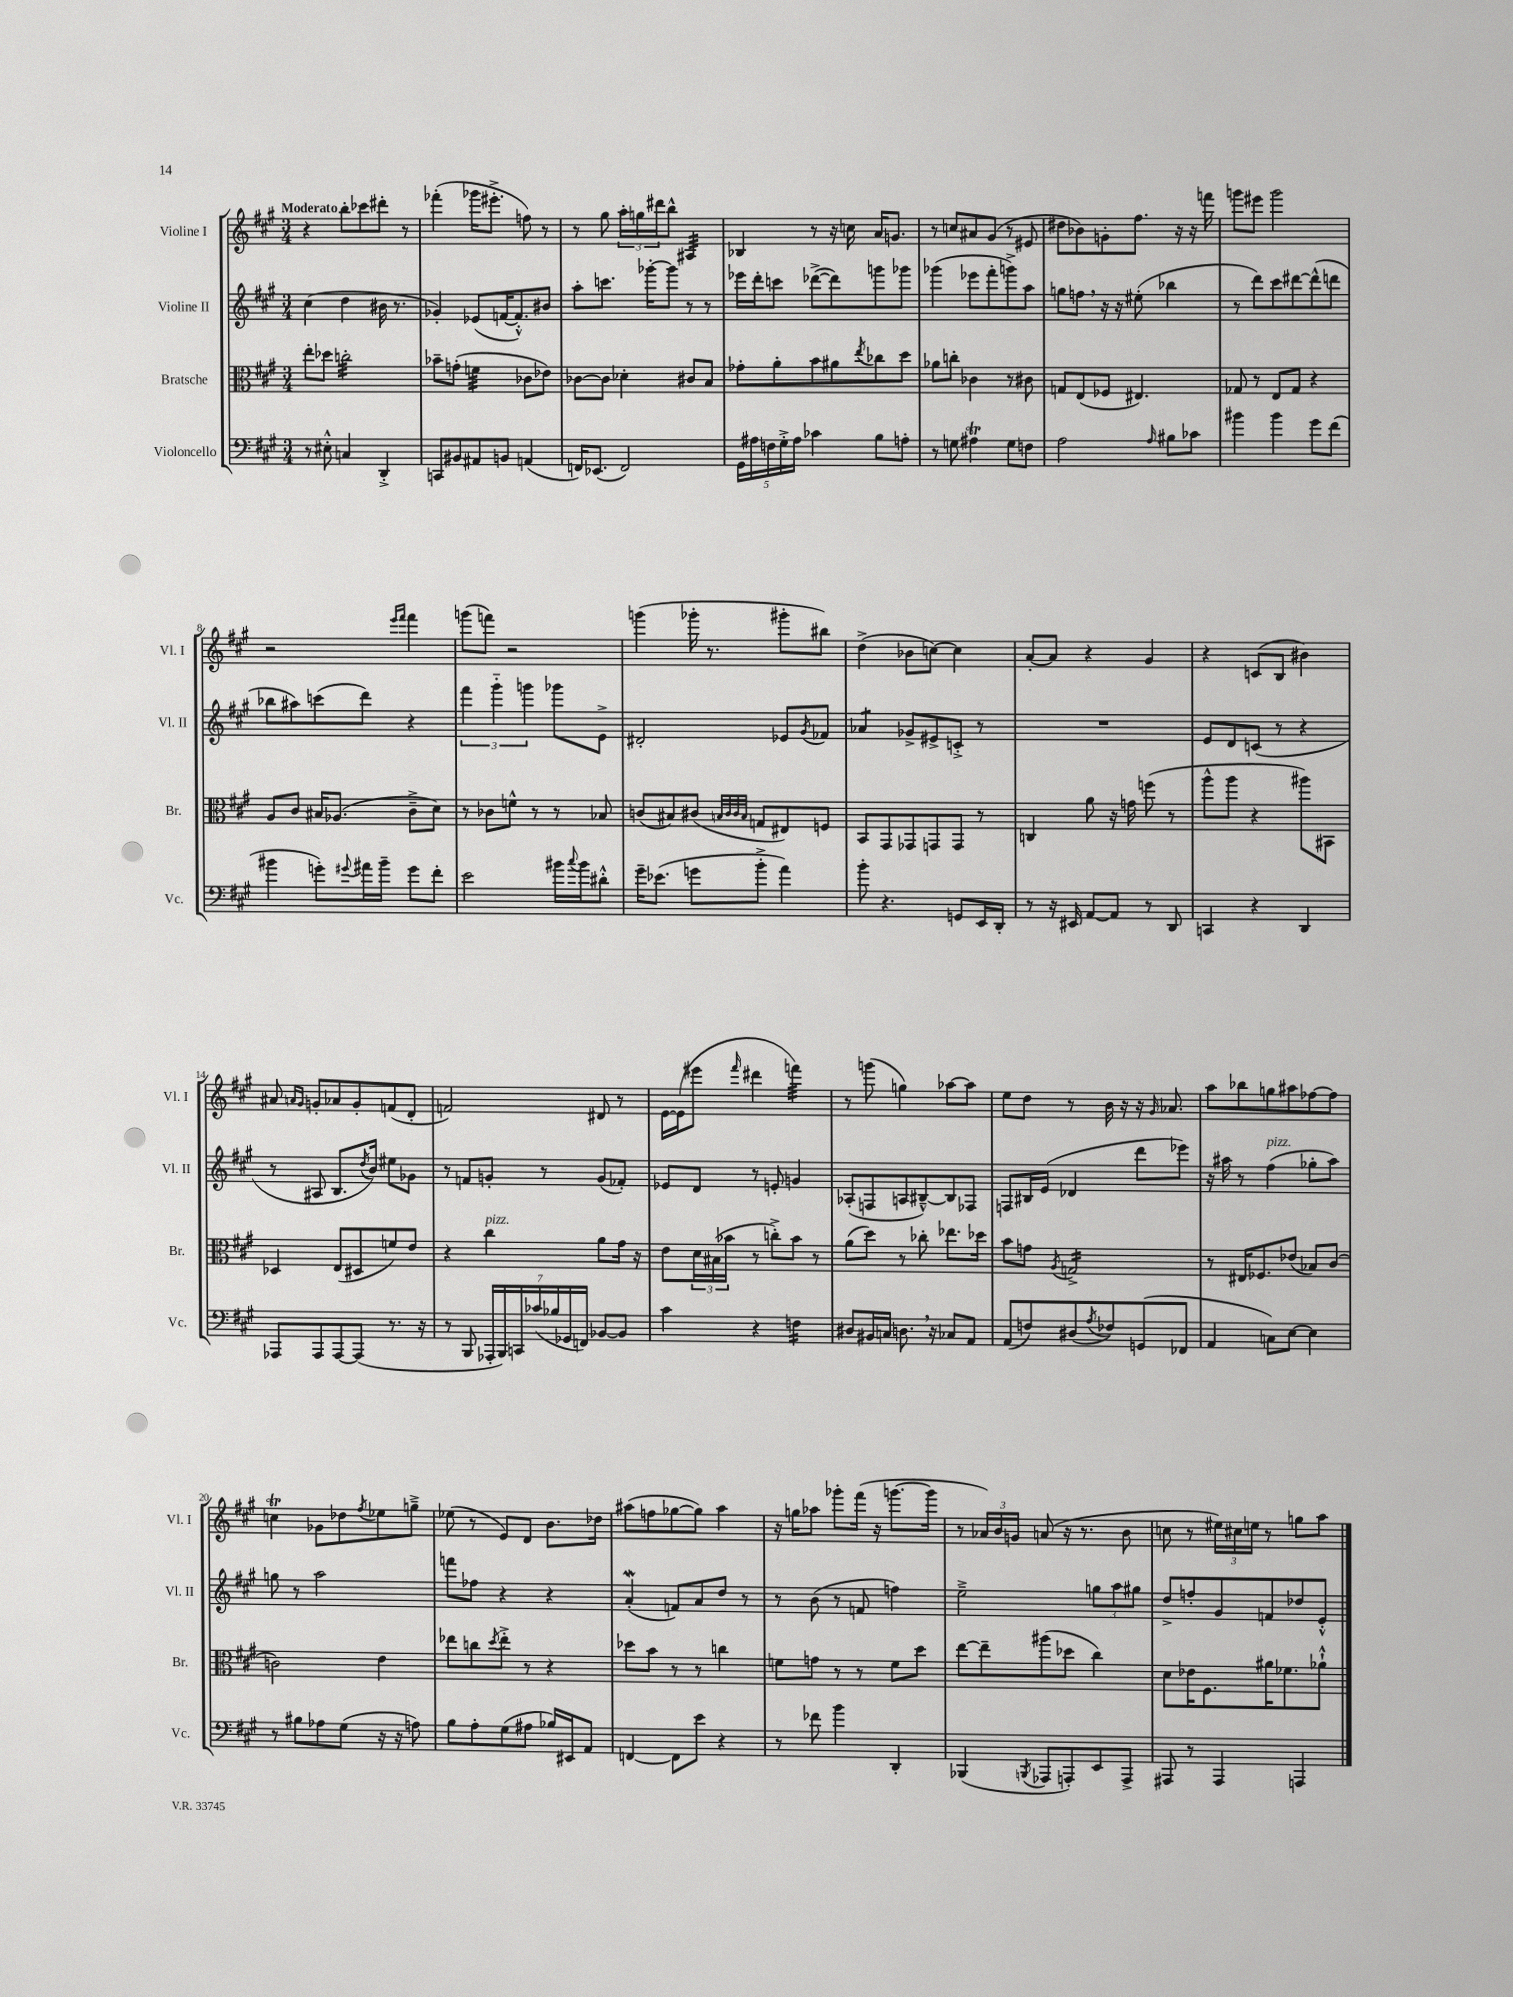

**kern	**kern	**kern	**kern
*staff4	*staff3	*staff2	*staff1
*clefF4	*clefC3	*clefG2	*clefG2
*k[f#c#g#]	*k[f#c#g#]	*k[f#c#g#]	*k[f#c#g#]
*M3/4	*M3/4	*M3/4	*M3/4
8r	8ee'	(4cc#	4r
8E#'^^	8dd-	.	.
4C	2cc'	4dd	8bb'
.	.	.	8ccc-
4DD'^	.	16b#	8ddd#'
.	.	8.r	.
.	.	.	8r
=	=	=	=
8CC	8b-~	4g-')	(4fff-'
8BB#	(8g'	.	.
8AA#	4f	(8e-	16ggg-
.	.	.	8.eee#'^
8BB	.	[16f	.
.	.	8.f'^^])	.
(4AA	8c-	.	8ff)
.	8e-)	8b#	8r
=	=	=	=
16FF)	[8c-	8aa'	8r
(8.EE-	.	.	.
.	8c-]	8.ccc	8gg#
2FF)	4d-'	.	24aa'
.	.	.	24gg
.	.	[16ggg-'	.
.	.	.	24ddd#
.	.	8ggg-]	8bb^^
.	8c#	8r	4A#
.	8B	8r	.
=	=	=	=
20GG#	8g-'	16eee-	4B-
20A#	.	.	.
.	.	16ddd'	.
20F	.	.	.
.	8a'	8ccc	.
20G#'^	.	.	.
20A#	.	.	.
4c-	8b	([8ddd-^	8r
.	8a#	8ddd-])	16r
.	.	.	16cc
.	8qee	.	.
8B	8cc-	8ggg	16a
.	.	.	8.g
8A'	8dd	8ggg-	.
=	=	=	=
8r	8a-	(4ggg-	8r
8G	8cc'	.	8cc
4A#	4c-	8eee-	8a#
.	.	8fff#'	(8g#
8G	8r	8ggg^)	8r
8F	8c#	8aa	8e#
=	=	=	=
2A	8G	8gg	8dd#
.	(8E	8ff	8b-)
.	8F-	16r	8g'
.	.	16r	.
.	4.E#)	(8ee#'	8.ff#
16qqA	.	.	.
8B#	.	4bb-	.
.	.	.	16r
8c-	.	.	16r
.	.	.	16fff
=	=	=	=
4b#	8G-	8r	8ggg
.	8r	8ddd)	8eee#
4b#	8E	8ccc#	2ggg
.	8G-	[8ddd#	.
8g#	4r	(8ddd#^^]	.
(8f#	.	8ddd	.
=	=	=	=
4b#	8A	8bb-	2r
.	8c#	8aa#)	.
8g')	16B#	(8ccc	.
.	(8.A-	.	.
8qqg#	.	.	.
16a#	.	8ddd)	.
16b#~	.	.	.
.	.	.	16qqeee
.	.	.	16qqfff#
8g#	8c#~^	4r	4fff#
8f#'	8d)	.	.
=	=	=	=
2e	8r	6fff#	(8ggg
.	8c-	.	8fff)
.	.	6ggg#'~	.
.	8f^^	.	2r
.	.	6ggg	.
.	8r	.	.
16b#	8r	8ggg-	.
8qqcc#	.	.	.
16b#	.	.	.
8d#'^^	8B-	8e^	.
=	=	=	=
16g#~	(8c	2d#'	(4ggg
(8.e-	.	.	.
.	8B#)	.	.
8g	(8c#	.	16ggg-'
.	.	.	8.r
.	32qqB	.	.
.	32qqc#	.	.
.	32qqc#	.	.
.	32qqB	.	.
8b'^	8G	.	.
4a)	8E#)	8e-	8ggg#'
.	.	8qg#	.
.	8F	8f-	8bb#)
=	=	=	=
8b'	8BB	4a-	(4dd^
4.r	8GG#	.	.
.	8GG-	8g-^	8b-
.	8GG	8e#^	[8cc)
8GG	8GG	8c'^	4cc]
16EE	8r	8r	.
16DD'	.	.	.
=	=	=	=
8r	4C	2.r	[8a'
16r	.	.	8a]
16EE#	.	.	.
[8AA	8a	.	4r
8AA]	16r	.	.
.	16g	.	.
8r	(8ff	.	4g#
8DD	8r	.	.
=	=	=	=
4CC	8aa^^	8e	4r
.	8aa	8d	.
4r	4r	(8c	(8c
.	.	8r	8B
4DD	8aa#)	4r	4b#)
.	8BB#	.	.
=	=	=	=
8AAA-	4D-	8r	8a#
.	.	.	16qqa
.	.	.	16qqg#
8AAA-	.	8A#	8g'
[8AAA-	(8E	8.B	8a-
(8AAA-]	8D#	.	8g'
.	.	8qdd	.
.	.	16b)	.
8.r	8f)	8ee#	(8f
.	8e	8g-	8d'
16r	.	.	.
=	=	=	=
8r	4r	8r	2f)
8BBB	.	8f	.
28AAA-'	4cc#	8g'	.
28BBB)	.	.	.
28CC	.	.	.
(28c-	.	.	.
.	.	8r	.
28B-	.	.	.
28GG-	.	.	.
28FF)	.	.	.
[8BB-	8a	(8g	8d#
8BB-]	16g#	8f-')	8r
.	16r	.	.
=	=	=	=
4c#	8e	8e-	[16e
.	.	.	(16e]
.	24d	8d	8eee#
.	(24B#	.	.
.	24b-	.	.
.	.	.	16qqfff#
4r	8r	8r	4ddd#
.	8cc'^)	8e'	.
4F	8b-	4g	4fff)
.	8r	.	.
=	=	=	=
8D#	(8a	(8A-'	8r
16BB#	8dd)	8F	(8ggg
16C	.	.	.
8.D	8r	8A	4gg)
.	8cc-'	[8B#~^^)	.
16r	.	.	.
8C-	8.ee-	8B#]	[8aa-
8AA	.	8F-	8aa-]
.	16dd-	.	.
=	=	=	=
(8AA	8b	8F	8ee
8F)	8g	16B#	8dd
.	.	(16e	.
.	8qA	.	.
(8D#	2G^	4d-	8r
8qA	.	.	.
8F-)	.	.	16b
.	.	.	16r
(8GG	.	8ddd	16r
.	.	.	16qqg#
.	.	.	8.a-
8FF-	.	8eee-)	.
=	=	=	=
4AA	8r	16r	8aa
.	.	16aa#	.
.	16E#	8r	8bb-
.	8.F-	.	.
8C)	.	(4ff#	8gg
[8E	(8e-	.	8aa#
4E]	8B-)	8gg-'	[8ff-
.	(8c#	8aa#)	8ff-]
=	=	=	=
8r	2c)	8gg	4cc
8B#	.	8r	.
8A-	.	2aa	8g-
(8G#	.	.	8dd-
.	.	.	8qff#
16r	4e	.	8ee-
16r	.	.	.
8A)	.	.	8gg~^
=	=	=	=
8B	8ee-	8fff	(8ee-
8A'	8cc	8ff-	8r
.	8qdd	.	.
(8G#	8ee-'^	4r	8e)
8A#	8r	.	8d
16B-)	4r	4r	8.b
16EE#	.	.	.
8AA	.	.	.
.	.	.	16dd-
=	=	=	=
[4FF	8dd-	(4a'	(8aa#
.	8b	.	8ff
8FF]	8r	8f)	[8gg-
8e	8r	8a	8gg-])
4r	4cc	8dd	4aa#
.	.	8r	.
=	=	=	=
8r	8f	8r	16r
.	.	.	16gg
8f-	8g	(8b	8aa-
4b	8r	8r	8ggg-'
.	8r	8f	(16fff#
.	.	.	16r
4DD'	8f	4ff)	[8.ggg
.	8dd	.	.
.	.	.	16ggg]
=	=	=	=
(4BBB-	[8ee	2ee~^	8r
.	8ee~]	.	24a-)
.	.	.	24b
.	.	.	24g
8qBBB	.	.	.
8AAA-	(8aa#	.	(8a
8AAA')	8dd-	.	16r
.	.	.	8.r
8EE	4cc#)	12gg	.
.	.	12aa	.
8AAA^	.	.	8b
.	.	12gg#	.
=	=	=	=
8AAA#	8d	8dd^	8cc
8r	16e-	8ff'	8r
.	8.F#	.	.
4AAA#	.	8g#	24ee#)
.	.	.	24cc#
.	.	.	24ee
.	16a#	8f	8r
.	8.f-	.	.
4AAA	.	8dd-	8gg
.	8a-`^^	8e'^^	8aa
==	==	==	==
*-	*-	*-	*-
